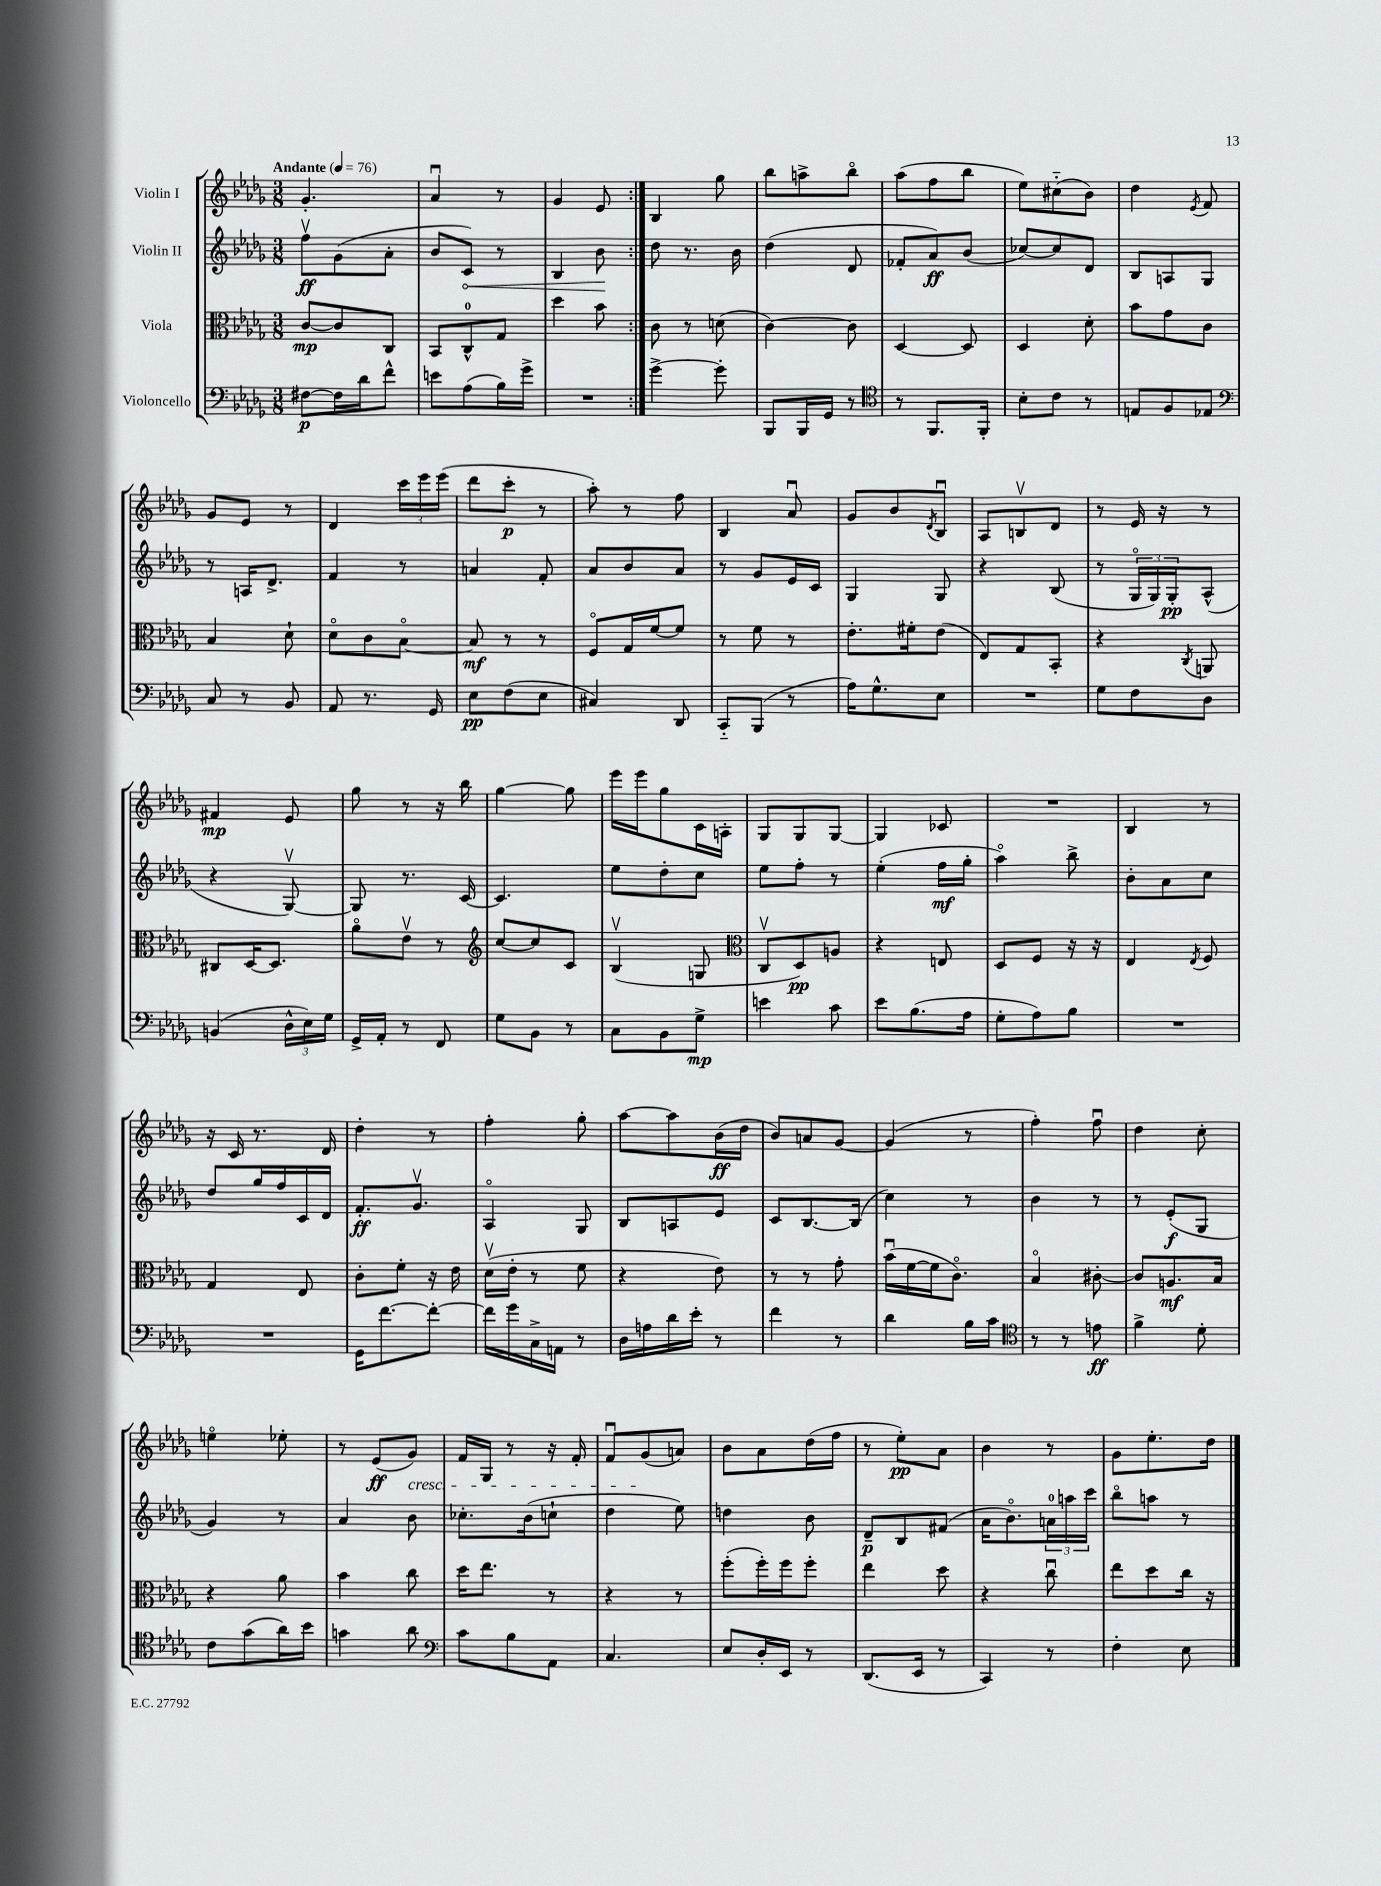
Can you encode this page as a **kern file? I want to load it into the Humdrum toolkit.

**kern	**kern	**kern	**kern
*staff4	*staff3	*staff2	*staff1
*clefF4	*clefC3	*clefG2	*clefG2
*k[b-e-a-d-g-]	*k[b-e-a-d-g-]	*k[b-e-a-d-g-]	*k[b-e-a-d-g-]
*M3/8	*M3/8	*M3/8	*M3/8
*MM76	*MM76	*MM76	*MM76
[8F#	[8c	8ffv	4.g-'
16F#]	8c]	(8g-	.
16d-	.	.	.
8f^^	8C	8a-'	.
=	=	=	=
8e	8BB-	8b-	4a-u
(8A-	8C^^	8c)	.
16B-)	8G-	8r	8r
16g-^	.	.	.
=	=	=	=
4.r	4dd-	4B-	4g-
.	8b-	8b-	8e-
=:|!	=:|!	=:|!	=:|!
[4g-^	8c	8dd-	4B-
.	8r	8.r	.
8g-']	(8d	.	8gg-
.	.	16b-	.
=	=	=	=
8BBB-	[4c)	(4dd-	8bb-
16BBB-	.	.	8aa^
16GG-	.	.	.
8r	8c]	8d-	8bb-o
=	=	=	=
*clefC4	*	*	*
8r	[4D-	8f-'	(8aa-
8.FF	.	8a-)	8ff
.	8D-]	(8b-	8bb-
16FF'	.	.	.
=	=	=	=
8B-'	4D-	[8cc-)	8ee-)
8c	.	8cc-]	(8cc#'~
8r	8d-'	8d-	8b-)
=	=	=	=
8E	8b-	8B-	4dd-
8F	8g-	8A	.
.	.	.	8qe-
8E-	8c	8G-	8f
=	=	=	=
*clefF4	*	*	*
8C	4B-	8r	8g-
8r	.	16A	8e-
.	.	8.d-^	.
8BB-	8d-`	.	8r
=	=	=	=
8AA-	8d-o	4f	4d-
8.r	8c	.	.
.	[8B-o	8r	24ccc
.	.	.	24eee-
16GG-	.	.	.
.	.	.	(24eee-
=	=	=	=
8E-	8B-]	4a	8ddd-
(8F	8r	.	8ccc'
8E-	8r	8f'	8r
=	=	=	=
4C#)	8Fo	8a-	8aa-')
.	16G-	8b-	8r
.	[16f	.	.
8DD-	8f]	8a-	8ff
=	=	=	=
8CC'~	8r	8r	4B-
(8BBB-	8f	8g-	.
8r	8r	16e-	8a-u
.	.	16c	.
=	=	=	=
16A-)	8.e-'	4G-	8g-
8.G-^^	.	.	.
.	.	.	8b-
.	16f#'	.	.
.	.	.	8qd-
8E-	(8e-	8G-	8B-u
=	=	=	=
4.r	8E-)	4r	8A-
.	8G-	.	8Bv
.	8BB-'	(8B-	8d-
=	=	=	=
8G-	4r	8r	8r
8F	.	24G-o	16e-
.	.	24G-)	.
.	.	.	16r
.	.	24G-'	.
.	8qC	.	.
8D-	8AA	(8A-^^	8r
=	=	=	=
(4BB	8C#	4r	4f#
.	[16D-	.	.
.	8.D-]	.	.
24D-^^	.	[8G-v)	8e-
24E-)	.	.	.
24G-	.	.	.
=	=	=	=
16GG-^	8a-o	8G-]	8gg-
16AA-'	.	.	.
8r	8e-v	8.r	8r
8FF	8r	.	16r
.	.	[16c	16bb-
=	=	=	=
*	*clefG2	*	*
8G-	[8cc	4.c]	[4gg-
8BB-	8cc]	.	.
8r	8c	.	8gg-]
=	=	=	=
8C	(4B-v	8ee-	16eee-
.	.	.	16eee-
8BB-	.	8dd-'	8gg-
8G-^	8G	8cc	16c
.	.	.	16A'
=	=	=	=
*	*clefC3	*	*
4e	8Cv	8ee-	8G-
.	8D-)	8ff'	8G-
8c	8A	8r	[8G-
=	=	=	=
8e-	4r	(4ee-'	4G-]
(8.B-	.	.	.
.	8E	16ff	8c-
16A-	.	16gg-'	.
=	=	=	=
8G-'	8D-	4aa-o)	4.r
8A-)	8F	.	.
8B-	16r	8bb-^	.
.	16r	.	.
=	=	=	=
4.r	4E-	8b-'	4B-
.	.	8a-	.
.	8qE-	.	.
.	8F	8cc	8r
=	=	=	=
4.r	4G-	8dd-	16r
.	.	.	16c
.	.	16gg-	8.r
.	.	16ff	.
.	8E-	16c	.
.	.	16d-	16d-
=	=	=	=
16GG-	8c'	8.f'	4dd-'
[8.f	.	.	.
.	8f'	.	.
.	.	8.g-v	.
8f'_	16r	.	8r
.	16e-	.	.
=	=	=	=
16f]	(16d-v	4A-o	4ff'
16g-	16e-'	.	.
16C^	8r	.	.
16AA	.	.	.
8r	8f	8G-	8gg-'
=	=	=	=
16D-	4r	8B-	[8aa-
16A	.	.	.
16d-	.	8A	8aa-]
16e-'	.	.	.
8r	8e-)	8e-	(16b-
.	.	.	16dd-
=	=	=	=
4f	8r	8c	8b-)
.	8r	[8.B-	8a
8r	8g-'	.	[8g-
.	.	(16B-]	.
=	=	=	=
4d-	(16b-u	4cc)	(4g-]
.	[16f	.	.
.	16f]	.	.
.	8.co)	.	.
16B-	.	8r	8r
16c	.	.	.
=	=	=	=
*clefC4	*	*	*
8r	4B-o	4b-	4ff')
8r	.	.	.
8e	[8c#'	8r	8ffu
=	=	=	=
4f^	8c#]	8r	4dd-
.	8.A	(8e-'	.
8d-'	.	8G-	8cc'
.	16B-	.	.
=	=	=	=
8c	4r	4g-)	4eeo
(8g-	.	.	.
16a-)	8a-	8r	8ee-'
16b-	.	.	.
=	=	=	=
4g	4b-	4a-	8r
.	.	.	(8e-
8a-	8cc	8b-	8g-)
=	=	=	=
*clefF4	*	*	*
8c	16dd-	8.cc-'	16f
.	8.ee-	.	16G-
8B-	.	.	8r
.	.	(16b-	.
8AA-	8r	8cc`	16r
.	.	.	16f'
=	=	=	=
4.C	4r	4dd-	8fu
.	.	.	(8g-
.	8r	8ee-)	8a)
=	=	=	=
8E-	(8ff'	4dd	8b-
16D-'	16ff')	.	8a-
16EE-	16ff	.	.
8r	8ff'	8b-	(16dd-
.	.	.	16ff
=	=	=	=
(8.DD-	4ee-	8d-~	8r
.	.	8B-	8ee-')
16EE-	.	.	.
8r	8dd-	(8f#	8a-
=	=	=	=
4CC)	4r	16a-	4b-
.	.	8.b-o)	.
8r	8ccu	24a	8r
.	.	24aa	.
.	.	24ccc	.
=	=	=	=
4F'	8ee-	8bb-o	8g-
.	8dd-	8aa	8.ee-'
8E-	16cc	8r	.
.	16r	.	16dd-
==	==	==	==
*-	*-	*-	*-
